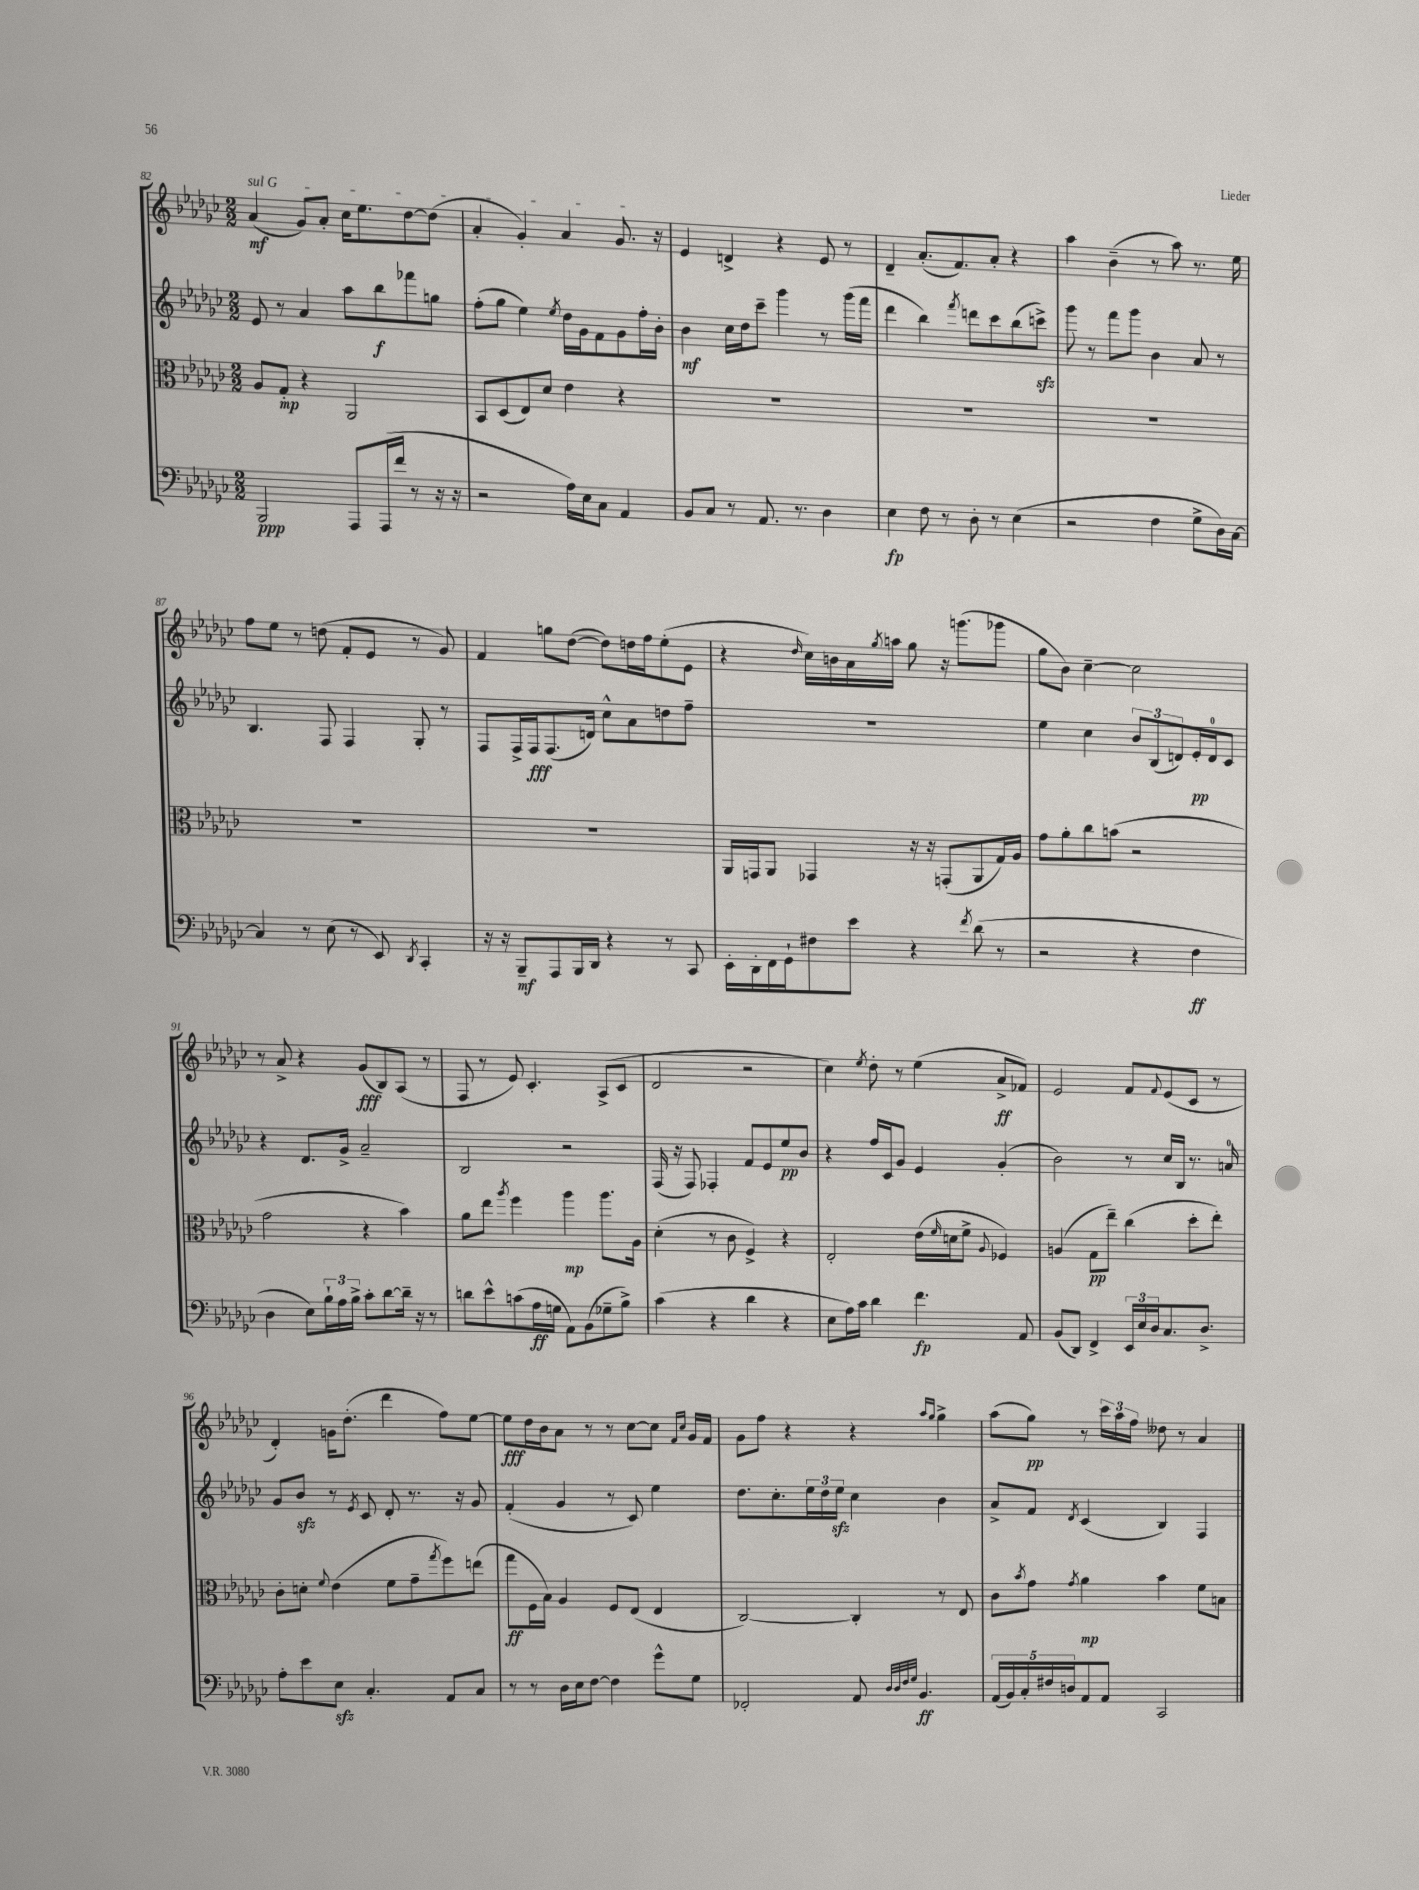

**kern	**dynam	**kern	**dynam	**kern	**dynam	**kern	**dynam
*part4	*part4	*part3	*part3	*part2	*part2	*part1	*part1
*staff4	*staff4	*staff3	*staff3	*staff2	*staff2	*staff1	*staff1
*clefF4	*	*clefC3	*	*clefG2	*	*clefG2	*
*k[b-e-a-d-g-c-]	*	*k[b-e-a-d-g-c-]	*	*k[b-e-a-d-g-c-]	*	*k[b-e-a-d-g-c-]	*
*M2/2	*	*M2/2	*	*M2/2	*	*M2/2	*
=82	=82	=82	=82	=82	=82	=82	=82
!	!	!	!	!	!	!LO:TX:a:i:t=sul G	!
2BBB-/	ppp	8A-/L	.	8e-/	.	(4a-/	mf
.	.	8G-'/J	mp	8r	.	.	.
.	.	4r	.	4a-/	.	8g-/L)	.
.	.	.	.	.	.	8a-'/J	.
8AAA-/L	.	2AA-/	.	8aa-\L	.	16cc-\KL	.
.	.	.	.	.	.	8.ee-\	.
(16AAA-/L	.	.	.	8bb-\	f	.	.
16f/JJ	.	.	.	.	.	.	.
8r	.	.	.	8fff-X\	.	[8dd-\	.
16r	.	.	.	8ggn\J	.	(8dd-\J]	.
16r	.	.	.	.	.	.	.
=83	=83	=83	=83	=83	=83	=83	=83
2r	.	8BB-/L	.	(8ff'\L	.	4a-'/	.
.	.	(8D-/	.	8gg-\J	.	.	.
.	.	8E-/)	.	4ee-\)	.	4g-'/)	.
.	.	8d-/J	.	.	.	.	.
.	.	.	.	8qee-/	.	.	.
16A-\LL)	.	4e-\	.	16dd-\LL	.	4a-/	.
16E-\J	.	.	.	16g-\J	.	.	.
8C-\J	.	.	.	8f\	.	.	.
4AA-/	.	4r	.	8g-\	.	8.g-/	.
.	.	.	.	16ff'\L	.	.	.
.	.	.	.	16b-'\JJ	.	16r	.
=84	=84	=84	=84	=84	=84	=84	=84
8BB-/L	.	1r	.	4b-\	mf	4e-/	.
8C-/J	.	.	.	.	.	.	.
8r	.	.	.	16cc-\LL	.	4dn^/	.
.	.	.	.	16dd-\J	.	.	.
8.AA-/	.	.	.	8ccc-~\J	.	.	.
.	.	.	.	4ggg-\	.	4r	.
8.r	.	.	.	.	.	.	.
4D-\	.	.	.	8r	.	8e-/	.
.	.	.	.	(16ggg-\LL	.	8r	.
.	.	.	.	16fff\JJ	.	.	.
=85	=85	=85	=85	=85	=85	=85	=85
4E-\	fp	1r	.	4ddd-\	.	4d-~/	.
8F\	.	.	.	4bb-\)	.	(8.a-'/L	.
8r	.	.	.	.	.	.	.
.	.	.	.	.	.	8.f/)	.
.	.	.	.	8qfff/	.	.	.
8D-'\	.	.	.	8dddn\L	.	.	.
8r	.	.	.	8ccc-\	.	8a-'/J	.
(4E-\	.	.	.	(8bb-\	.	4r	.
.	.	.	.	8cccnzz^\J)	.	.	.
=86	=86	=86	=86	=86	=86	=86	=86
2r	.	1r	.	8ggg-\	.	4aa-\	.
.	.	.	.	8r	.	.	.
.	.	.	.	8fff\L	.	(4b-~\	.
.	.	.	.	8ggg-\J	.	.	.
4F\	.	.	.	4b-\	.	8r	.
.	.	.	.	.	.	8aa-\)	.
8G-^\L	.	.	.	8a-/	.	8.r	.
16D-\L)	.	.	.	8r	.	.	.
[16C-\JJ	.	.	.	.	.	16ee-\	.
!!LO:LB:g=z
=87	=87	=87	=87	=87	=87	=87	=87
4C-/]	.	1r	.	4.B-/	.	8ff\L	.
.	.	.	.	.	.	8ee-\J	.
8r	.	.	.	.	.	8r	.
(8E-\	.	.	.	8F/	.	(8ddn\	.
8r	.	.	.	4F/	.	8f'/L	.
8EE-/)	.	.	.	.	.	8e-/J	.
8qDD-/	.	.	.	.	.	.	.
4CC-'/	.	.	.	8G-'/	.	8r	.
.	.	.	.	8r	.	8g-/)	.
=88	=88	=88	=88	=88	=88	=88	=88
16r	.	1r	.	8F/L	.	4f/	.
16r	.	.	.	.	.	.	.
8BBB-~/L	mf	.	.	16F^/L	.	.	.
.	.	.	.	16F/J	fff	.	.
8AAA-/	.	.	.	(8.F/	.	8ggn\L	.
16BBB-/L	.	.	.	.	.	([8dd-\J	.
16DD-/JJ	.	.	.	16dn/Jk)	.	.	.
4r	.	.	.	8cc-^^\L	.	8dd-\L])	.
.	.	.	.	8a-\	.	16ddn\L	.
.	.	.	.	.	.	16ff\J	.
8r	.	.	.	8ddn\	.	(8ee-'\	.
8CC-/	.	.	.	8ff~\J	.	8e-\J	.
=89	=89	=89	=89	=89	=89	=89	=89
16EE-'\LL	.	16AA-/LL	.	1r	.	4r	.
16DD-'\	.	16GGn/J	.	.	.	.	.
16FF\	.	8AA-/J	.	.	.	.	.
16GG-`\J	.	.	.	.	.	.	.
.	.	.	.	.	.	16qqdd-/	.
8F#X\	.	4GG-X/	.	.	.	16cc-\LL)	.
.	.	.	.	.	.	16bn\	.
8e-\J	.	.	.	.	.	16a-\	.
.	.	.	.	.	.	8qgg-/	.
.	.	.	.	.	.	16aan\JJ	.
4r	.	16r	.	.	.	8gg-\	.
.	.	16r	.	.	.	.	.
.	.	(8GGn'/L	.	.	.	16r	.
.	.	.	.	.	.	(8.gggn\L	.
8qf/	.	.	.	.	.	.	.
(8d-\	.	8AA-/	.	.	.	.	.
8r	.	16G-/L)	.	.	.	8ggg-X\J	.
.	.	16A-/JJ	.	.	.	.	.
=90	=90	=90	=90	=90	=90	=90	=90
2r	.	8g-\L	.	4ee-\	.	8gg-\L	.
.	.	8a-'\	.	.	.	8b-\J)	.
.	.	8cc-\	.	4cc-\	.	[4cc-~\	.
.	.	(8bn\J	.	.	.	.	.
4r	.	2r	.	12b-/L	.	2cc-\]	.
.	.	.	.	(12B-/	.	.	.
.	.	.	.	12dn/)	.	.	.
4F\	ff	.	.	16e-'/L	pp	.	.
.	.	.	.	16d/J	.	.	.
.	.	.	.	8c-/J	.	.	.
!!LO:LB:g=z
=91	=91	=91	=91	=91	=91	=91	=91
4D-\	.	2g-\	.	4r	.	8r	.
.	.	.	.	.	.	8a-^/	.
8E-\L)	.	.	.	8.d-/L	.	4r	.
24B-`\L	.	.	.	.	.	.	.
24A-\	.	.	.	.	.	.	.
.	.	.	.	16g-^/Jk	.	.	.
24B-^\JJ	.	.	.	.	.	.	.
8c-'\L	.	4r	.	2a-~/	.	(8g-/L	fff
[8d-\	.	.	.	.	.	8B-/)	.
16d-~\Jk]	.	4b-\)	.	.	.	(8A-/J	.
16r	.	.	.	.	.	.	.
8r	.	.	.	.	.	8r	.
=92	=92	=92	=92	=92	=92	=92	=92
8dn\L	.	8a-\L	.	2B-/	.	8F/	.
8e-^^\	.	8ee-\J	.	.	.	8r	.
.	.	8qaa-/	.	.	.	.	.
(8cn\	.	4ff\	.	.	.	8e-/)	.
16A-\L	ff	.	.	.	.	4.c-'/	.
16Gn\JJ	.	.	.	.	.	.	.
8AA-\L)	.	4aa-\	mp	2r	.	.	.
(8BB-\	.	.	.	.	.	.	.
8G-X~\	.	8.aa-\L	.	.	.	(8A-^/L	.
8B-^\J)	.	.	.	.	.	8c-/J	.
.	.	16A-\Jk	.	.	.	.	.
=93	=93	=93	=93	=93	=93	=93	=93
(4c-\	.	(4d-'\	.	(16F/	.	2d-/	.
.	.	.	.	16r	.	.	.
.	.	.	.	8F/)	.	.	.
4r	.	8r	.	4F-X'/	.	.	.
.	.	8c-\	.	.	.	.	.
4d-\	.	4F^/)	.	8f/L	.	2r	.
.	.	.	.	8e-/	.	.	.
4r	.	4r	.	8ee-/	pp	.	.
.	.	.	.	8b-/J	.	.	.
=94	=94	=94	=94	=94	=94	=94	=94
8E-\L	.	2E-'/	.	4r	.	4cc-\)	.
16A-\L)	.	.	.	.	.	.	.
16c-\JJ	.	.	.	.	.	.	.
.	.	.	.	.	.	8qee-/	.
4d-\	.	.	.	16ff/LL	.	8dd-'\	.
.	.	.	.	16c-/J	.	.	.
.	.	.	.	8g-/J	.	8r	.
4.f\	fp	(16e-\LL	.	4e-/	.	(4ee-\	.
.	.	16qqf/	.	.	.	.	.
.	.	16dn\J	.	.	.	.	.
.	.	8f^\J	.	.	.	.	.
.	.	8qqA-/	.	.	.	.	.
.	.	4F-X/)	.	(4g-'/	.	8a-^/L	ff
8AA-/	.	.	.	.	.	8f-X/J)	.
=95	=95	=95	=95	=95	=95	=95	=95
(8BB-/L	.	(4An/	.	2b-\)	.	2e-/	.
8DD-/J)	.	.	.	.	.	.	.
4FF^/	.	8G-\L	pp	.	.	.	.
.	.	8ee-~\J)	.	.	.	.	.
24EE-/LL	.	(4cc-\	.	8r	.	8f/L	.
24E-/	.	.	.	.	.	.	.
24D-/J	.	.	.	.	.	.	.
.	.	.	.	.	.	8qqf/	.
8.C-/	.	.	.	16cc-/LL	.	(8e-/	.
.	.	.	.	16B-/JJ	.	.	.
.	.	8dd-'\L	.	8.r	.	8c-/J	.
8.D-^/J	.	.	.	.	.	.	.
.	.	8ee-'\J)	.	.	.	8r	.
.	.	.	.	16an/	.	.	.
!!LO:LB:g=z
=96	=96	=96	=96	=96	=96	=96	=96
8A-'\L	.	8c-'\L	.	8g-/L	.	4d-'/)	.
8e-\	.	8dn'\J	.	8b-zz/J	.	.	.
.	.	8qqf/	.	.	.	.	.
8E-zz\J	.	(4e-\	.	8r	.	16gn\KL	.
.	.	.	.	.	.	(8.dd-'\J	.
.	.	.	.	8qe-/	.	.	.
4.C-'/	.	.	.	8c-/	.	.	.
.	.	8f\L	.	8d-'/	.	4ddd-\	.
.	.	8g-~\	.	8.r	.	.	.
.	.	8qgg-/	.	.	.	.	.
8AA-/L	.	8ff\)	.	.	.	8ff\L)	.
.	.	.	.	16r	.	.	.
8C-/J	.	(8een\J	.	8g-/	.	[8ee-\J	.
=97	=97	=97	=97	=97	=97	=97	=97
8r	.	8gg-\L	ff	(4f'/	.	8ee-\L]	fff
8r	.	16F\L	.	.	.	16dd-\L	.
.	.	16B-\JJ)	.	.	.	16b-\J	.
16D-\LL	.	4A-/	.	4g-/	.	8a-\J	.
16E-\J	.	.	.	.	.	.	.
[8F\J	.	.	.	.	.	8r	.
4F\]	.	8F/L	.	8r	.	8r	.
.	.	(8E-/J	.	8c-/)	.	[8cc-\L	.
8g-^^\L	.	4E-/	.	4ee-\	.	8cc-\J]	.
.	.	.	.	.	.	16qqf/LL	.
.	.	.	.	.	.	16qqcc-/JJ	.
8G-\J	.	.	.	.	.	16g-/LL	.
.	.	.	.	.	.	16f/JJ	.
=98	=98	=98	=98	=98	=98	=98	=98
2FF-X'/	.	[2C-/)	.	8.dd-\L	.	8g-\L	.
.	.	.	.	.	.	8ff\J	.
.	.	.	.	8.cc-'\	.	.	.
.	.	.	.	.	.	4r	.
.	.	.	.	24ee-\L	.	.	.
.	.	.	.	24dd-\	.	.	.
.	.	.	.	24ee-zz\JJ	.	.	.
8AA-/	.	4C-'/]	.	4cc-\	.	4r	.
32qqD-/LLL	.	.	.	.	.	.	.
32qqD-/	.	.	.	.	.	.	.
32qqF/	.	.	.	.	.	.	.
32qqG-/JJJ	.	.	.	.	.	.	.
4.BB-/	ff	.	.	.	.	.	.
.	.	.	.	.	.	16qqaa-/LL	.
.	.	.	.	.	.	16qqgg-/JJ	.
.	.	8r	.	4b-\	.	4gg-^\	.
.	.	8E-/	.	.	.	.	.
=99	=99	=99	=99	=99	=99	=99	=99
(20AA-/LL	.	8c-\L	.	8a-^/L	.	(8aa-\L	.
20BB-/)	.	.	.	.	.	.	.
20C-'/	.	.	.	.	.	.	.
.	.	8qb-/	.	.	.	.	.
.	.	8g-\J	.	8f/J	.	8gg-\J)	pp
20F#X/	.	.	.	.	.	.	.
20Dn/J	.	.	.	.	.	.	.
.	.	8qg-/	.	8qd-/	.	.	.
8AA-/	.	4a-\	mp	(4c-/	.	8r	.
8AA-/J	.	.	.	.	.	24ccc-\LL	.
.	.	.	.	.	.	24aa-\	.
.	.	.	.	.	.	24ff\JJ	.
2CC-/	.	4b-\	.	4B-/)	.	8dd--X\	.
.	.	.	.	.	.	8r	.
.	.	8f\L	.	4F/	.	4a-/	.
.	.	8Bn\J	.	.	.	.	.
==	==	==	==	==	==	==	==
*-	*-	*-	*-	*-	*-	*-	*-
